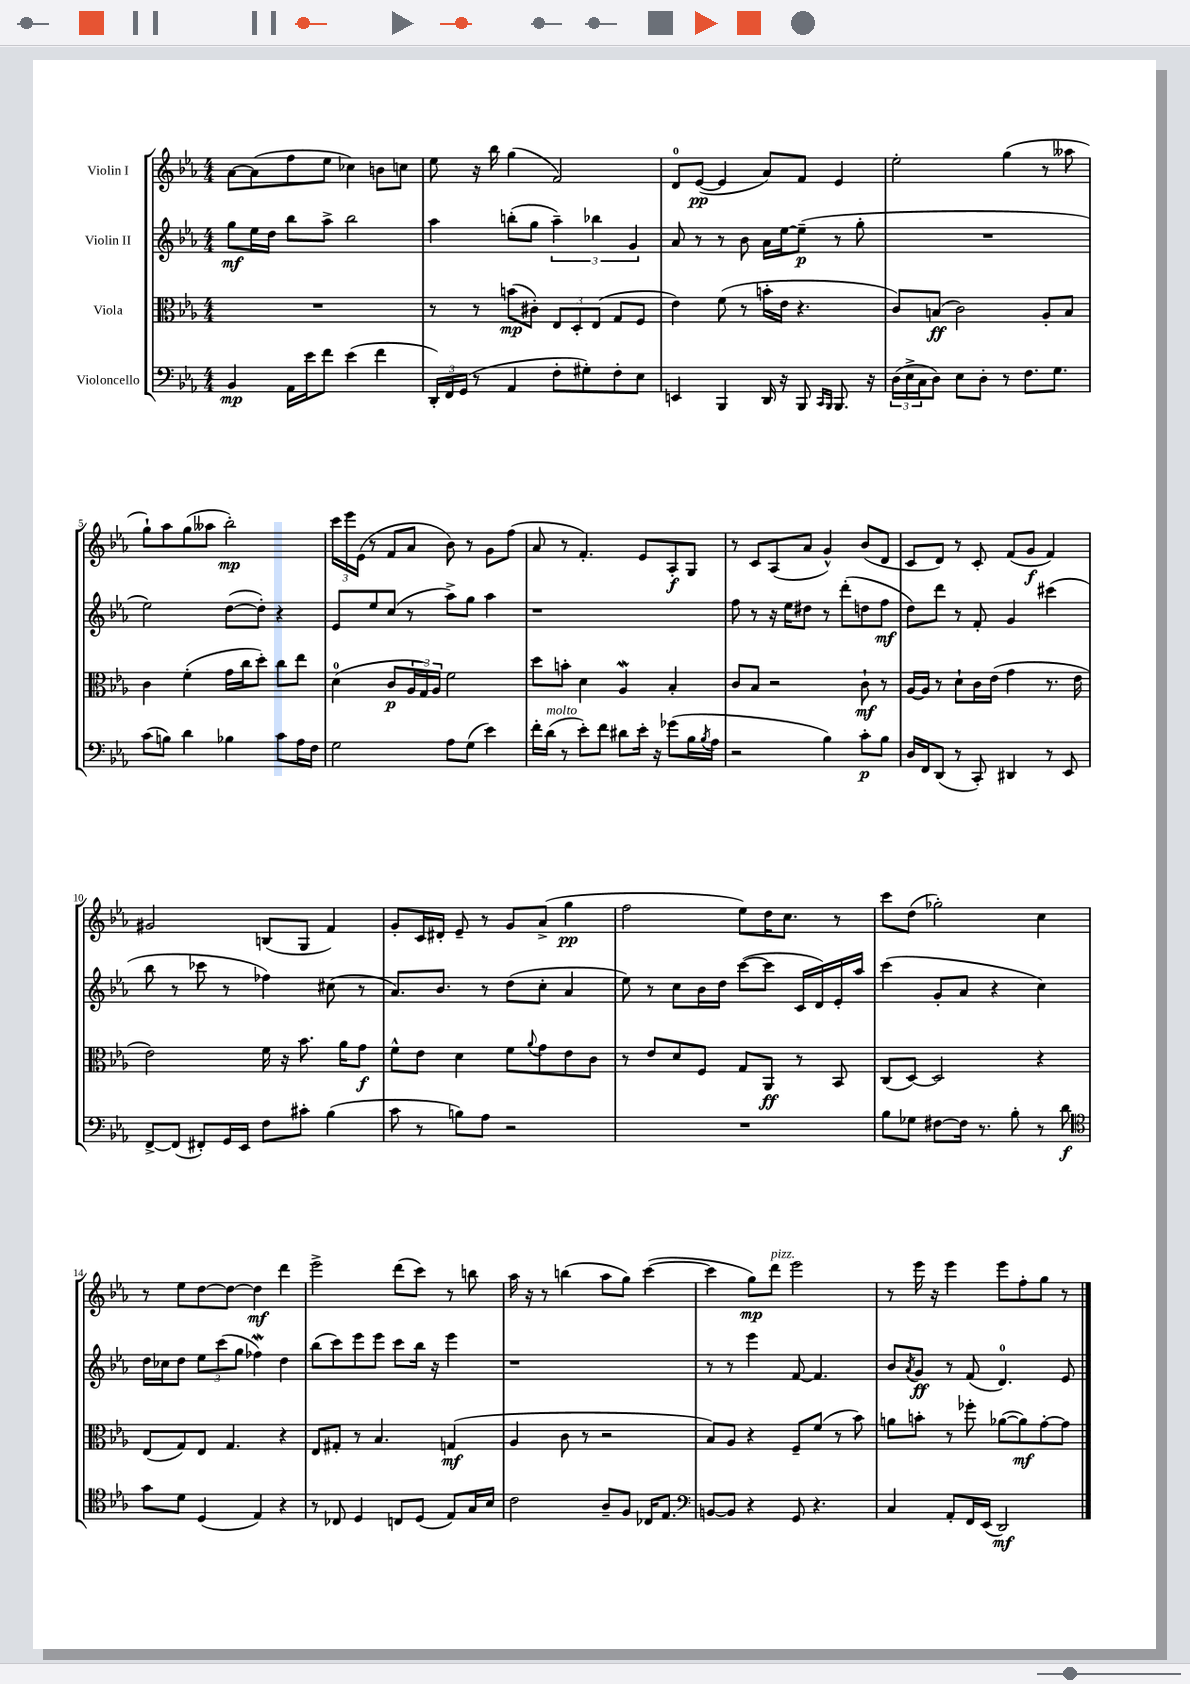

**kern	**dynam	**kern	**dynam	**kern	**dynam	**kern	**dynam
*part4	*part4	*part3	*part3	*part2	*part2	*part1	*part1
*staff4	*staff4	*staff3	*staff3	*staff2	*staff2	*staff1	*staff1
*I"Violoncello	*	*I"Viola	*	*I"Violin II	*	*I"Violin I	*
*clefF4	*	*clefC3	*	*clefG2	*	*clefG2	*
*k[b-e-a-]	*	*k[b-e-a-]	*	*k[b-e-a-]	*	*k[b-e-a-]	*
*M4/4	*	*M4/4	*	*M4/4	*	*M4/4	*
=1	=1	=1	=1	=1	=1	=1	=1
4BB-/	mp	1r	.	8gg\L	mf	[8a-\L	.
.	.	.	.	16ee-\L	.	(8a-\]	.
.	.	.	.	16dd\JJ	.	.	.
16AA-\LL	.	.	.	8bb-\L	.	8ff\	.
16e-\J	.	.	.	.	.	.	.
8f\J	.	.	.	8aa-^\J	.	8ee-\J	.
(4e-\	.	.	.	2bb-\	.	4cc-X\)	.
4f\	.	.	.	.	.	8bn\L	.
.	.	.	.	.	.	8ccn\J	.
=2	=2	=2	=2	=2	=2	=2	=2
24DD'/LL)	.	8r	.	4aa-\	.	8ee-\	.
24FF/	.	.	.	.	.	.	.
(24GG/JJ	.	.	.	.	.	.	.
8r	.	8r	.	.	.	16r	.
.	.	.	.	.	.	16bb-\	.
4AA-/	.	(8bn\L	mp	(8bbn'\L	.	(4gg\	.
.	.	8c#X'\J)	.	8gg\J	.	.	.
8F'\L	.	12E-/L	.	6aa-~\)	.	2f/)	.
.	.	12D'/	.	.	.	.	.
8G#X'\)	.	.	.	.	.	.	.
.	.	(12E-/J	.	6bb-X\	.	.	.
8F'\	.	8G/L	.	.	.	.	.
.	.	.	.	6g/	.	.	.
8E-\J	.	8F/J	.	.	.	.	.
=3	=3	=3	=3	=3	=3	=3	=3
4EEn/	.	4e-\)	.	8a-/	.	8d/L	.
.	.	.	.	8r	.	([8e-/J	pp
4BBB-/	.	(8f\	.	8r	.	4e-/]	.
.	.	8r	.	8b-\	.	.	.
16DD/	.	16bn'\LL	.	16a-\LL	.	8a-/L)	.
16r	.	16e-\JJ	.	[16ee-\J	.	.	.
8BBB-/	.	4.r	.	(8ee-~\J]	p	8f/J	.
16qqCC/LL	.	.	.	.	.	.	.
16qqBBB-/JJ	.	.	.	.	.	.	.
8.BBB-/	.	.	.	8r	.	4e-/	.
.	.	.	.	8gg'\	.	.	.
16r	.	.	.	.	.	.	.
=4	=4	=4	=4	=4	=4	=4	=4
(24D\LL	.	8c/L)	.	1r	.	2ee-'\	.
24E-^\	.	.	.	.	.	.	.
24C\J	.	.	.	.	.	.	.
8D\J)	.	(8Bn/J	ff	.	.	.	.
8E-\L	.	2c\)	.	.	.	.	.
8D'\J	.	.	.	.	.	.	.
8r	.	.	.	.	.	(4gg\	.
8.F\L	.	.	.	.	.	.	.
.	.	8A-'/L	.	.	.	8r	.
8.G\J	.	.	.	.	.	.	.
.	.	8B/J	.	.	.	8aa--X\	.
!!LO:LB:g=z
=5	=5	=5	=5	=5	=5	=5	=5
(8c\L	.	4c\	.	2ee-\)	.	8gg`\L)	.
8Bn\J)	.	.	.	.	.	8aa-\	.
4d\	.	(4f'\	.	.	.	(8gg\	.
.	.	.	.	.	.	8aa--X\J	.
4B-X\	.	16g\LL	.	([8dd\L	.	2bb-'\)	mp
.	.	16cc\J	.	.	.	.	.
.	.	8dd'\J)	.	8dd'\J])	.	.	.
8c\L	.	8cc\L	.	4r	.	.	.
16A-\L	.	8ee-\J	.	.	.	.	.
16F\JJ	.	.	.	.	.	.	.
=6	=6	=6	=6	=6	=6	=6	=6
2G\	.	(4d\	.	8e-/L	.	24ccc\LL	.
.	.	.	.	.	.	24eee-\	.
.	.	.	.	.	.	(24e-\JJ	.
.	.	.	.	8ee-/	.	8r	.
.	.	8c/L	p	(8cc/J	.	8f/L	.
.	.	24A-/L	.	8r	.	8a-/J	.
.	.	24G/)	.	.	.	.	.
.	.	24A-/JJ	.	.	.	.	.
8A-\L	.	2f\	.	8aa-^\L)	.	8b-\)	.
(8G\J	.	.	.	8gg\J	.	8r	.
4e-\)	.	.	.	4aa-\	.	8g\L	.
.	.	.	.	.	.	(8ff\J	.
=7	=7	=7	=7	=7	=7	=7	=7
16f'\LL	.	8dd\L	.	1r	.	8a-/	.
!LO:TX:a:i:t=molto	!	!	!	!	!	!	!
(16d\JJ	.	.	.	.	.	.	.
8r	.	8bn'\J	.	.	.	8r	.
8e-'\L)	.	4d\	.	.	.	4.f'/)	.
8f\J	.	.	.	.	.	.	.
8d#X\L	.	4A-w/	.	.	.	.	.
16e-'\Jk	.	.	.	.	.	8e-/L	.
16r	.	.	.	.	.	.	.
(8g-X\L	.	4B-'/	.	.	.	8A-'/	f
16B-\L	.	.	.	.	.	8G/J	.
8qB-/	.	.	.	.	.	.	.
16A-\JJ	.	.	.	.	.	.	.
=8	=8	=8	=8	=8	=8	=8	=8
2r	.	8c/L	.	8ff\	.	8r	.
.	.	8B-/J	.	8r	.	8c/L	.
.	.	2r	.	16r	.	(8A-/	.
.	.	.	.	16ee-\KL	.	.	.
.	.	.	.	8dd#X\J	.	8a-/J	.
4B-\)	.	.	.	8r	.	4g^^/)	.
.	.	.	.	(8ddd'\L	.	.	.
8c'\L	p	8c`\	mf	8ddn\	.	(8b-/L	.
8B-\J	.	8r	.	8ff\J	mf	8d/J	.
=9	=9	=9	=9	=9	=9	=9	=9
16D/LL	.	[16A-/LL	.	8dd\L)	.	8c/L	.
16FF/J	.	16A-/JJ]	.	.	.	.	.
(8DD/J	.	8r	.	8ddd\J	.	8d/J)	.
8r	.	8d`\L	.	8r	.	8r	.
8CC'/)	.	16c\L	.	8f'/	.	8c'/	.
.	.	(16e-\JJ	.	.	.	.	.
4DD#X/	.	4g\	.	4g/	.	(8f/L	.
.	.	.	.	.	.	8g/J	f
8r	.	8.r	.	(4ccc#X\	.	4f/)	.
8EE-/	.	.	.	.	.	.	.
.	.	16e-\	.	.	.	.	.
!!LO:LB:g=z
=10	=10	=10	=10	=10	=10	=10	=10
[8FF^/L	.	2e-\)	.	8bb-\	.	2g#X/	.
(8FF/J]	.	.	.	8r	.	.	.
8FF#X'/L)	.	.	.	8ccc-X\	.	.	.
16GG/L	.	.	.	8r	.	.	.
16EE-/JJ	.	.	.	.	.	.	.
8F\L	.	16f\	.	4ff-X\)	.	(8Bn/L	.
.	.	16r	.	.	.	.	.
8c#X'\J	.	8.b-\	.	.	.	8G/J	.
(4B-\	.	.	.	(8cc#X\	.	4f/)	.
.	.	16a-\KL	.	.	.	.	.
.	.	8g\J	f	8r	.	.	.
=11	=11	=11	=11	=11	=11	=11	=11
8c\	.	8f^^\L	.	8.a-/L)	.	8g'/L	.
8r	.	8e-\J	.	.	.	16c/L	.
.	.	.	.	8.b-/J	.	16d#X'/JJ	.
8Bn\L)	.	4d\	.	.	.	8e-~/	.
8A-\J	.	.	.	8r	.	8r	.
2r	.	8f\L	.	(8dd\L	.	8g/L	.
.	.	8qqa-/	.	.	.	.	.
.	.	8g\	.	8cc'\J	.	(8a-^/J	.
.	.	8e-\	.	4a-/	.	4gg\	pp
.	.	8c\J	.	.	.	.	.
=12	=12	=12	=12	=12	=12	=12	=12
1r	.	8r	.	8ee-\)	.	2ff\	.
.	.	8e-/L	.	8r	.	.	.
.	.	8d/	.	8cc\L	.	.	.
.	.	8F/J	.	16b-\L	.	.	.
.	.	.	.	16dd\JJ	.	.	.
.	.	8G/L	.	([8ccc\L	.	8ee-\L)	.
.	.	8AA-/J	ff	8ccc\J]	.	16dd\K	.
.	.	.	.	.	.	8.cc\J	.
.	.	8r	.	16c/LL	.	.	.
.	.	.	.	16d/)	.	.	.
.	.	8BB-/	.	16e-'/	.	8r	.
.	.	.	.	16aa-/JJ	.	.	.
=13	=13	=13	=13	=13	=13	=13	=13
8B-\L	.	(8C/L	.	(4ccc\	.	8ccc\L	.
8G-X\J	.	[8D/J)	.	.	.	(8dd\J	.
[8F#X\L	.	2D/]	.	8g'/L	.	2gg-X'\)	.
16F#\Jk]	.	.	.	8a-/J	.	.	.
8.r	.	.	.	.	.	.	.
.	.	.	.	4r	.	.	.
8B-'\	.	.	.	.	.	.	.
8r	.	4r	.	4cc\)	.	4cc\	.
8d\	f	.	.	.	.	.	.
!!LO:LB:g=z
=14	=14	=14	=14	=14	=14	=14	=14
*clefC4	*	*	*	*	*	*	*
8g\L	.	(8E-/L	.	16dd\LL	.	8r	.
.	.	.	.	16cc-X\J	.	.	.
8d\J	.	8G/)	.	8dd\J	.	8ee-\L	.
(4D/	.	8E-/J	.	12ee-\L	.	[8dd\	.
.	.	.	.	(12ccc\	.	.	.
.	.	4.G/	.	.	.	8dd\J_	.
.	.	.	.	12gg\J	.	.	.
4E-/)	.	.	.	4ff-Xw\)	.	4dd\]	mf
4r	.	4r	.	4dd\	.	4ddd\	.
=15	=15	=15	=15	=15	=15	=15	=15
8r	.	8E-/L	.	(8bb-\L	.	2eee-^\	.
8C-X/	.	8G#X'/J	.	8ccc\)	.	.	.
4D/	.	8r	.	8eee-\	.	.	.
.	.	4.B-/	.	8eee-\J	.	.	.
8Cn/L	.	.	.	8ccc\L	.	(8ddd\L	.
(8D/J	.	.	.	16bb-\Jk	.	8ccc\J)	.
.	.	.	.	16r	.	.	.
8E-/L)	.	(4Gn/	mf	4eee-\	.	8r	.
16G/L	.	.	.	.	.	8bbn\	.
16B-/JJ	.	.	.	.	.	.	.
=16	=16	=16	=16	=16	=16	=16	=16
2c\	.	4A-/	.	1r	.	16aa-\	.
.	.	.	.	.	.	16r	.
.	.	.	.	.	.	8r	.
.	.	8c\	.	.	.	(4bbn\	.
.	.	8r	.	.	.	.	.
8A-~/L	.	2r	.	.	.	8aa-\L	.
8F/J	.	.	.	.	.	8gg\J)	.
16C-X/KL	.	.	.	.	.	([4ccc\	.
8.E-/J	.	.	.	.	.	.	.
=17	=17	=17	=17	=17	=17	=17	=17
*clefF4	*	*	*	*	*	*	*
[8BBn/L	.	8B-/L)	.	8r	.	4ccc\]	.
8BB/J]	.	8A-/J	.	8r	.	.	.
4r	.	4r	.	4eee-\	.	8gg\L)	mp
!	!	!	!	!	!	!LO:TX:a:i:t=pizz.	!
.	.	.	.	.	.	8ddd\J	.
8GG/	.	8F~/L	.	[8f/	.	2eee-\	.
4.r	.	(8f/J	.	4.f/]	.	.	.
.	.	8r	.	.	.	.	.
.	.	8b-\)	.	.	.	.	.
=18	=18	=18	=18	=18	=18	=18	=18
4C/	.	8an\L	.	8b-/L	.	8r	.
.	.	.	.	8qa-/	.	.	.
.	.	8bn'\J	.	8g/J	ff	16eee-\	.
.	.	.	.	.	.	16r	.
8AA-'/L	.	8r	.	8r	.	4eee-\	.
16FF/L	.	8ff-X'\	.	(8f/	.	.	.
(16EE-/JJ	.	.	.	.	.	.	.
2DD/)	mf	([8a-X\L	.	4.d/)	.	8eee-\L	.
.	.	8a-\])	mf	.	.	8ff'\	.
.	.	[8g'\	.	.	.	8gg\J	.
.	.	8g\J]	.	8e-/	.	8r	.
==	==	==	==	==	==	==	==
*-	*-	*-	*-	*-	*-	*-	*-
